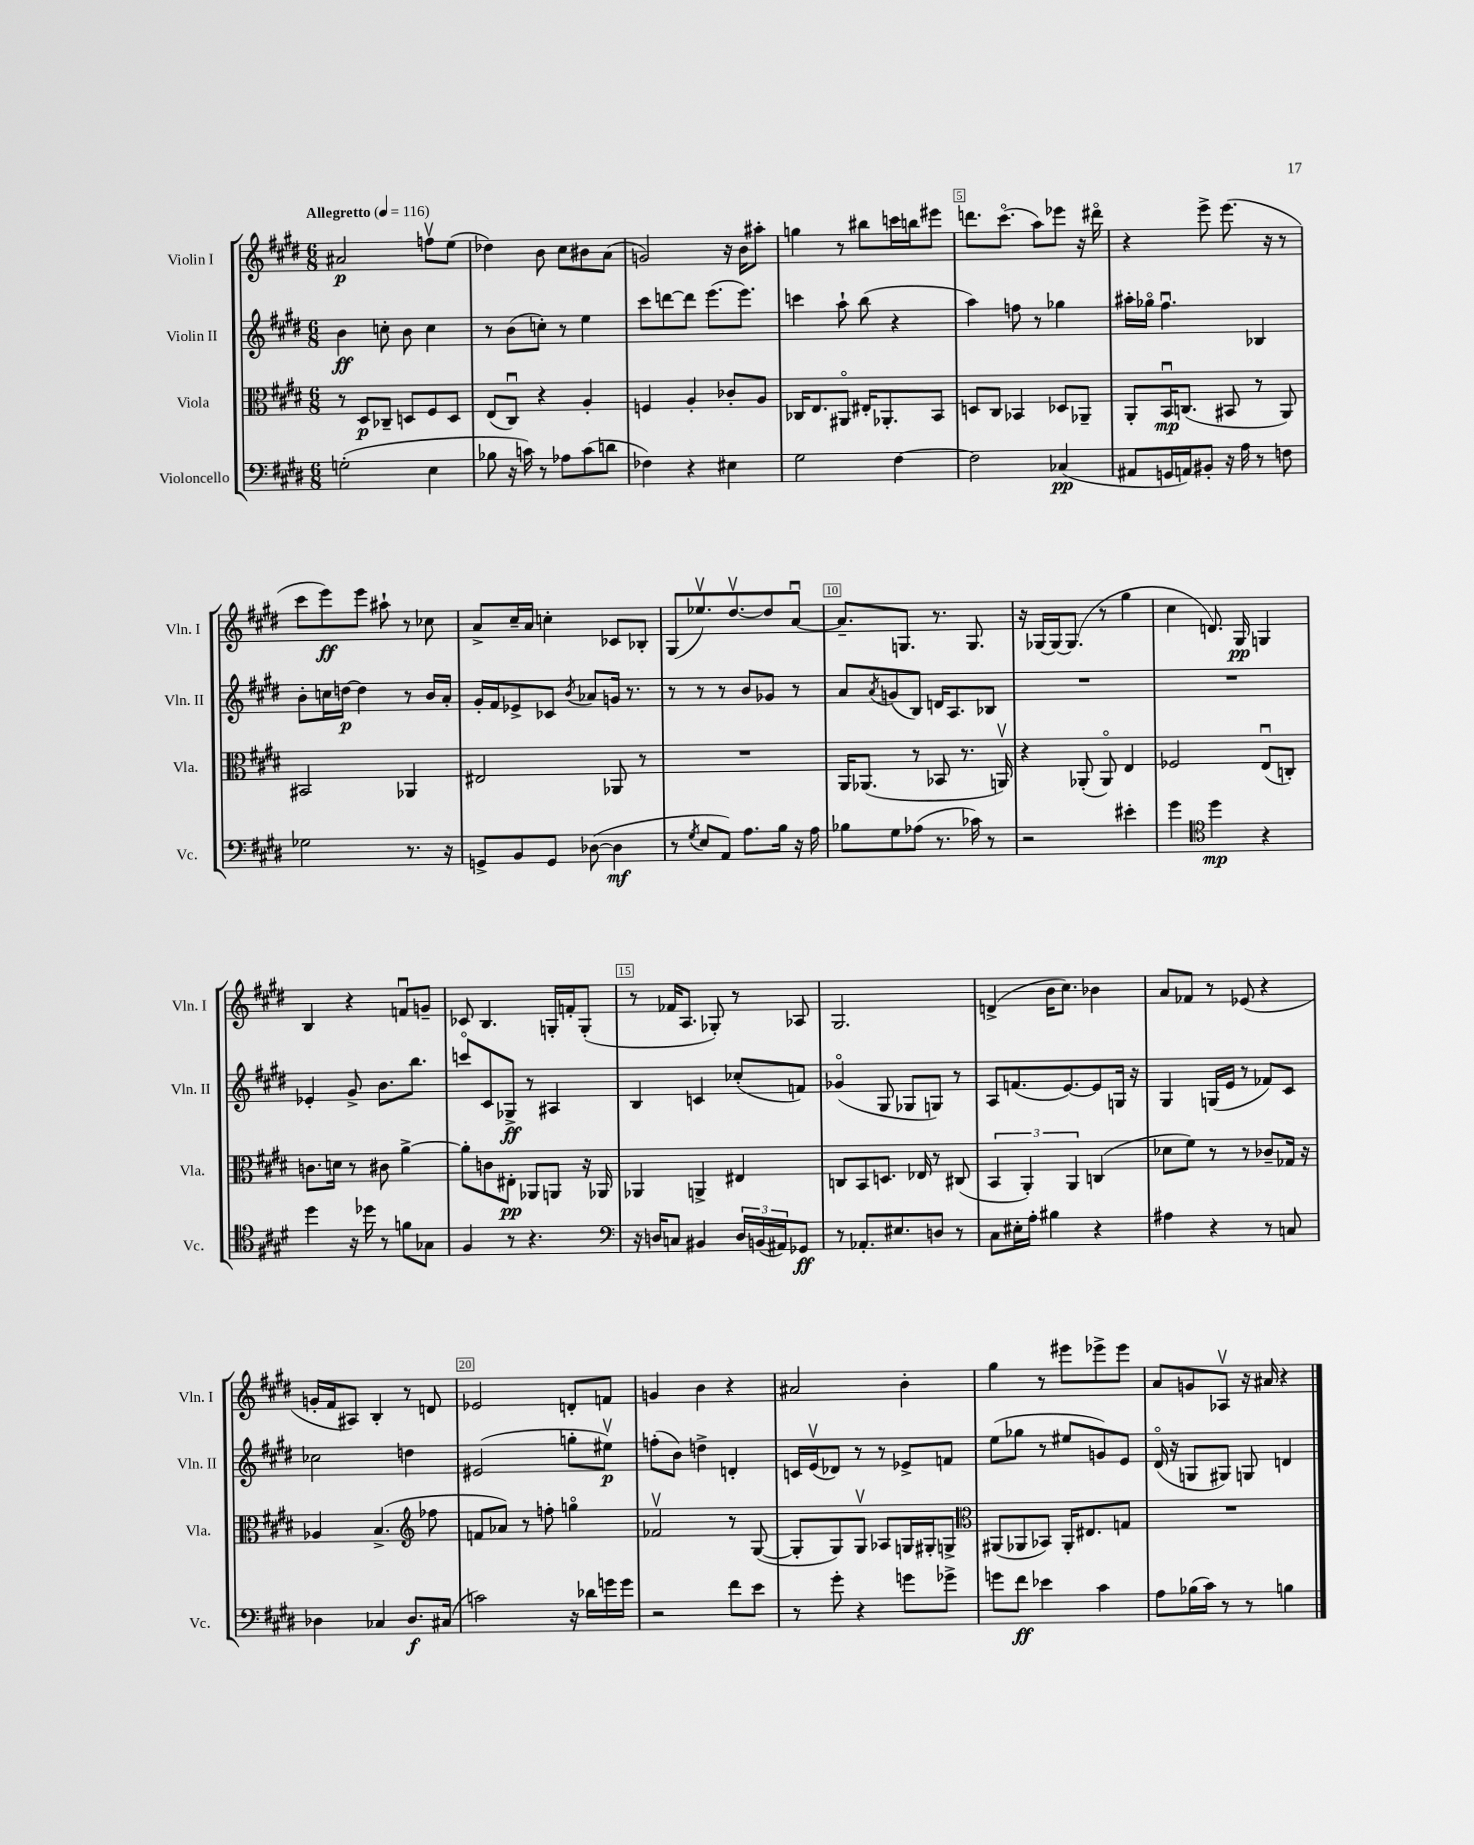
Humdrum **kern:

**kern	**kern	**kern	**kern
*staff4	*staff3	*staff2	*staff1
*clefF4	*clefC3	*clefG2	*clefG2
*k[f#c#g#d#]	*k[f#c#g#d#]	*k[f#c#g#d#]	*k[f#c#g#d#]
*M6/8	*M6/8	*M6/8	*M6/8
*MM116	*MM116	*MM116	*MM116
(2G'	8r	4b	2a#
.	8D#	.	.
.	8C-~	8cc'	.
.	8D	8b	.
4E	8F#	4cc	8ffv
.	8D	.	(8ee
=	=	=	=
8B-	(8E	8r	4dd-)
16r	8C#u)	(8b	.
16c)	.	.	.
8r	4r	8cc')	8b
8A-	.	8r	8cc#
(8c	4A'	4ee	8b#
8d	.	.	(8a
=	=	=	=
4F-)	4F	8ccc#	2g)
.	.	[8ddd	.
4r	4A'	8ddd]	.
.	.	(8.eee	.
4E#	8c-'	.	16r
.	.	8.eee)	16b
.	8A	.	8aa#'
=	=	=	=
2G#	16C-	4ccc	4gg
.	8.E	.	.
.	8AA#o	8aa`	8r
.	16E#'	(8bb	8bb#
.	8.AA-'	.	.
[4F#	.	4r	16ccc
.	.	.	16bb
.	8BB	.	8eee#
=	=	=	=
2F#]	8D	4aa)	8.ddd
.	8C#	.	.
.	.	.	(8.ccc#o
.	4BB-	8ff	.
.	.	8r	8aa)
(4C-	8D-	4gg-	8eee-
.	8AA-~	.	16r
.	.	.	16ddd#o
=	=	=	=
8AA#	8AA'	16aa#'	4r
.	.	16gg-o	.
16GG	16BBu	4.ff#u	.
16AA)	(8.C	.	.
8BB#'	.	.	8eee^
16r	8BB#	.	(8.eee
16A	.	.	.
8r	8r	4B-	.
.	.	.	16r
8F	8AA)	.	8r
=	=	=	=
2G-	2BB#	8b'	8ccc#
.	.	16cc	8eee)
.	.	[16dd	.
.	.	4dd]	8eee
.	.	.	8aa#`
8.r	4AA-	8r	8r
.	.	16b	8cc-
16r	.	16a'	.
=	=	=	=
8GG^	2E#	16g#'	8a^
.	.	16f#	.
8BB	.	8e-^	16cc#~
.	.	.	16a
8GG	.	8c-	4cc'
.	.	8qb	.
([8D-	.	8a-	.
4D-]	8AA-	16g	8c-
.	.	8.r	.
.	8r	.	8B-'
=	=	=	=
8r	2.r	8r	(8G#
8qG#	.	.	.
8E	.	8r	8.ee-v)
8AA)	.	8r	.
.	.	.	[8.dd#v
8.A	.	8b	.
.	.	8g-	8dd#]
16B	.	.	.
16r	.	8r	[8au
16A	.	.	.
=	=	=	=
8B-	16AA	8a	8.a~]
.	(8.AA-	.	.
.	.	8qa	.
8G#	.	(8g	.
.	.	.	8.G
(8A-	8r	8B)	.
8.r	8BB-	16d	8.r
.	.	8.A	.
.	8.r	.	.
16c-)	.	.	8.G
8r	.	8B-	.
.	16AAv)	.	.
=	=	=	=
2r	4r	2.r	16r
.	.	.	[16G-
.	.	.	16G-_
.	.	.	(8.G-]
.	(8AA-'	.	.
.	8AA-o)	.	8r
4e#'	4E	.	4gg#
=	=	=	=
4g#	2F-	2.r	4cc#
*clefC4	*	*	*
4dd#	.	.	8.d)
.	.	.	16G#
4r	(8Eu	.	4G
.	8C')	.	.
=	=	=	=
4dd#	8.c	4e-'	4B
.	16d	.	.
16r	8r	8g#^	4r
16dd-	.	.	.
8r	8c#	8.b	.
8f	[4a^	.	8fu
.	.	8.bb	.
8G-	.	.	8g~
=	=	=	=
4F#	8a']	8ccco	8c-
.	8c	8c#	4.B
8r	8E#'	8G-^	.
4.r	8AA-	8r	.
.	8AA	4A#	16G'
.	.	.	16f'
.	16r	.	(8G'
.	16AA-	.	.
=	=	=	=
*clefF4	*	*	*
16r	4AA-	4B	8r
16D	.	.	.
8C	.	.	16f-
.	.	.	8.A
4BB#	4AA^	4c	.
.	.	.	8G-')
24D	4E#	(8cc-'	8r
(24BB	.	.	.
24AA#)	.	.	.
8GG-	.	8f)	8A-
=	=	=	=
8r	8C	(4g-o	2.G#
8.AA-'	8BB	.	.
.	8.D	8G#	.
8.E#	.	.	.
.	.	8G-	.
.	16E-	.	.
8D	8r	8G)	.
8r	(8C#	8r	.
=	=	=	=
8C#	6BB	8A	(4d^
16E#'	.	(8.f	.
.	6AA')	.	.
16A'	.	.	.
4B#	.	.	16b
.	.	[8.e)	8.cc#)
.	6AA	.	.
4r	(4C	8e]	4b-
.	.	16G	.
.	.	16r	.
=	=	=	=
4A#	8d-	4G#	8a
.	8f#)	.	8f-
4r	8r	(16G	8r
.	.	16e	.
.	8r	8r	(8e-
8r	8c-~	8f-)	4r
8C	16G-	8c#	.
.	16r	.	.
=	=	=	=
4D-	4A-	2cc-	16g'
.	.	.	16f#
.	.	.	8A#)
4C-	(4.B^	.	4B'
8.D-	.	4dd	8r
*	*clefG2	*	*
.	8ff-	.	8d
(16C#	.	.	.
=	=	=	=
2c)	8f	(2e#	2e-
.	8a-)	.	.
.	8r	.	.
.	8ff'	.	.
16r	4ggo	8gg'	8d'
16d-	.	.	.
16g	.	8ee#v)	8f
16g	.	.	.
=	=	=	=
2r	2f-v	(8ff'	4g
.	.	8b)	.
.	.	4dd^	4b
8f#	8r	4d'	4r
8e	([8G#	.	.
=	=	=	=
8r	8G#']	16c	2a#
.	.	(16ev	.
8g#'	8G#)	8d-)	.
4r	8G#v	8r	.
.	8A-	8r	.
8g	16G	8e-^	4b'
.	16G#'	.	.
8g-^	8G^	8f	.
=	=	=	=
*	*clefC3	*	*
8g	(8AA#	(8ee	4gg#
8f#	8AA-	8gg-	.
4e-	8BB-)	8r	8r
.	16AA-'	8ee#	8eee#
.	8.E#	.	.
4c#	.	8g)	8eee-^
.	8G	8e	8eee-
=	=	=	=
8A	2.r	(16d#o	8a
.	.	16r	.
(16B-	.	8G	8g
16c#)	.	.	.
8r	.	8G#)	8A-v
8r	.	8G	16r
.	.	.	16a#
4B	.	4d	4r
==	==	==	==
*-	*-	*-	*-
